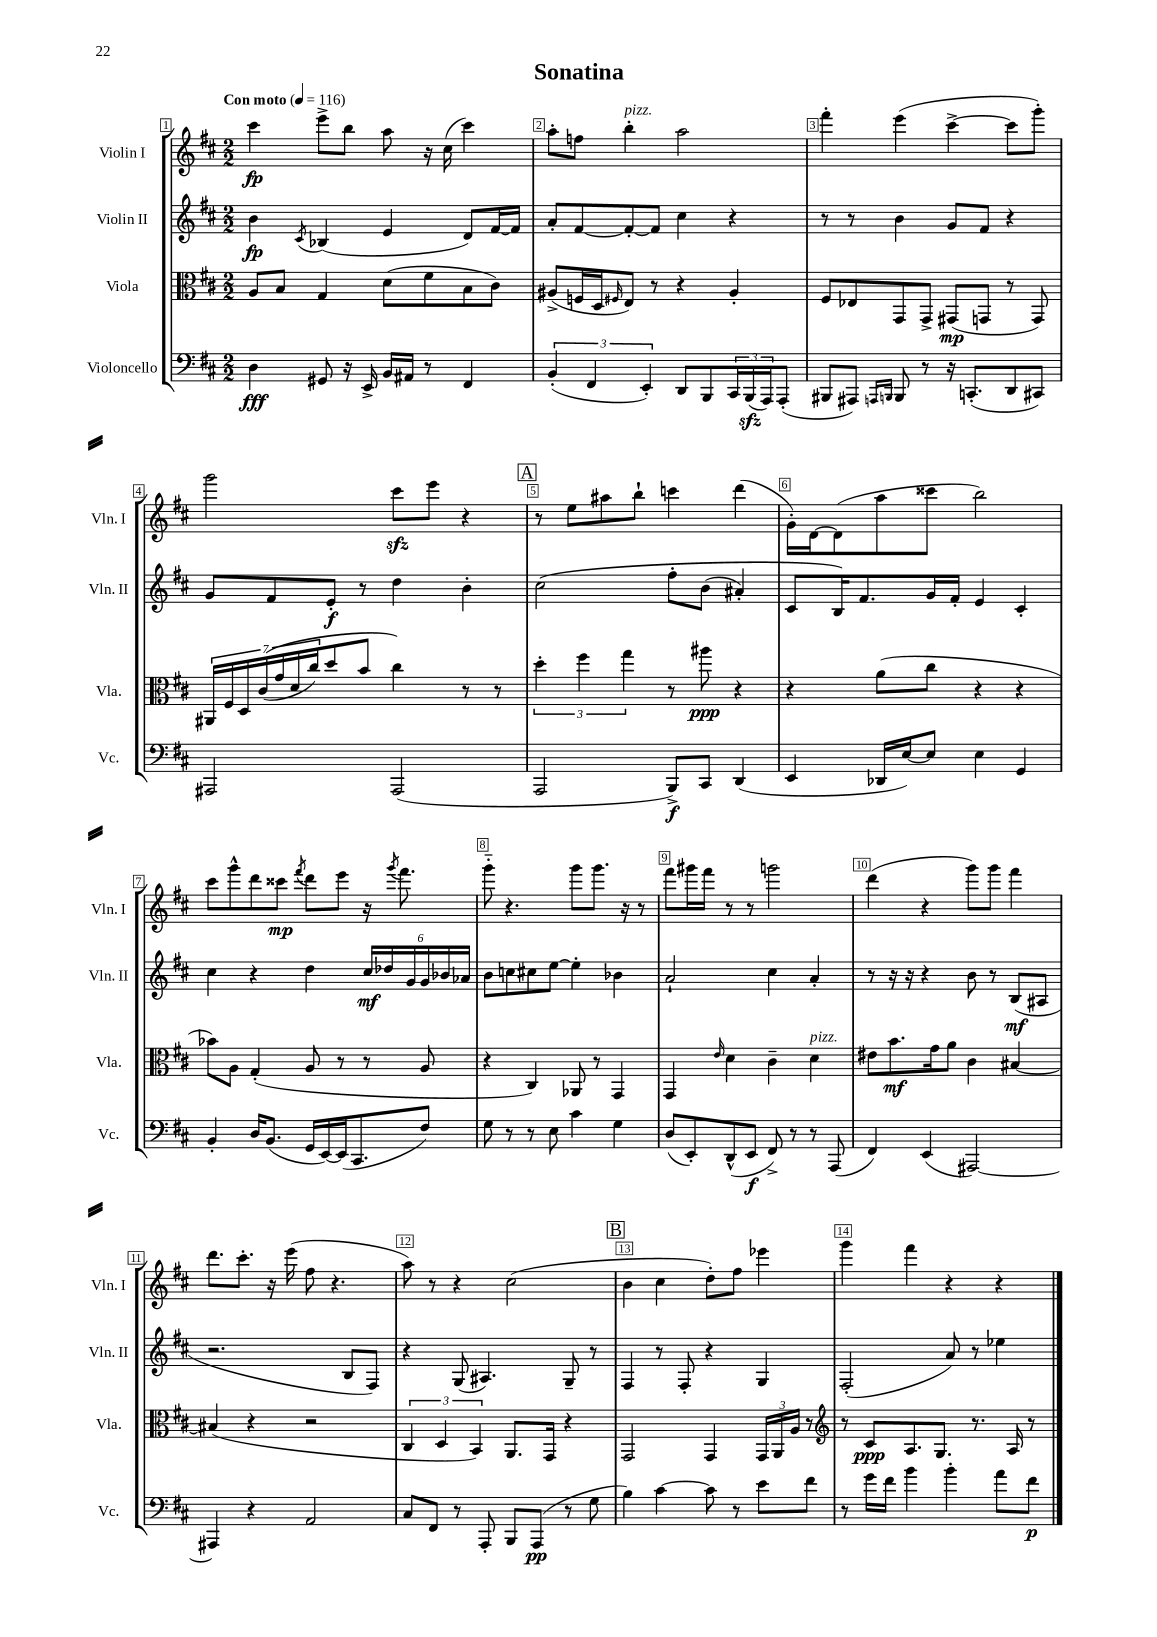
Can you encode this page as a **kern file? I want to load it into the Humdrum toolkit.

**kern	**dynam	**kern	**dynam	**kern	**dynam	**kern	**dynam
*part4	*part4	*part3	*part3	*part2	*part2	*part1	*part1
*staff4	*staff4	*staff3	*staff3	*staff2	*staff2	*staff1	*staff1
*I"Violoncello	*	*I"Viola	*	*I"Violin II	*	*I"Violin I	*
*I'Vc.	*	*I'Vla.	*	*I'Vln. II	*	*I'Vln. I	*
*clefF4	*	*clefC3	*	*clefG2	*	*clefG2	*
*k[f#c#]	*	*k[f#c#]	*	*k[f#c#]	*	*k[f#c#]	*
*M2/2	*	*M2/2	*	*M2/2	*	*M2/2	*
*MM116	*	*MM116	*	*MM116	*	*MM116	*
=1	=1	=1	=1	=1	=1	=1	=1
!	!	!	!	!	!	!LO:TX:a:B:t=Con moto	!
4D\	fff	8A/L	.	4b\	fp	4ccc#\	fp
.	.	8B/J	.	.	.	.	.
.	.	.	.	8qc#/	.	.	.
8GG#X/	.	4G/	.	(4B-X/	.	8eee^\L	.
16r	.	.	.	.	.	8bb\J	.
16EE^/	.	.	.	.	.	.	.
16BB/LL	.	(8d\L	.	4e/	.	8aa\	.
16AA#X/JJ	.	.	.	.	.	.	.
8r	.	8f#\	.	.	.	16r	.
.	.	.	.	.	.	(16cc#\	.
4FF#/	.	8B\	.	8d/L)	.	4ccc#\)	.
.	.	8c#\J)	.	[16f#/L	.	.	.
.	.	.	.	16f#/JJ]	.	.	.
=2	=2	=2	=2	=2	=2	=2	=2
(6BB'/	.	(8A#X^/L	.	8a'/L	.	8aa'\L	.
.	.	16Fn/L	.	[8f#/	.	8ffn\J	.
6FF#/	.	.	.	.	.	.	.
.	.	16D/J	.	.	.	.	.
.	.	16qqF#X/	.	.	.	.	.
!	!	!	!	!	!	!LO:TX:a:i:t=pizz.	!
.	.	8E/J)	.	8f#'/_	.	4bb'\	.
6EE'/)	.	.	.	.	.	.	.
.	.	8r	.	8f#/J]	.	.	.
8DD/L	.	4r	.	4cc#\	.	2aa\	.
8BBB/	.	.	.	.	.	.	.
24CC#/L	.	4A#'/	.	4r	.	.	.
(24BBBzz/	.	.	.	.	.	.	.
24AAA/J)	.	.	.	.	.	.	.
(8AAA'/J	.	.	.	.	.	.	.
=3	=3	=3	=3	=3	=3	=3	=3
8BBB#X/L	.	8F#/L	.	8r	.	4fff#'\	.
8AAA#X/J)	.	8E-X/	.	8r	.	.	.
16qqAAAn/LL	.	.	.	.	.	.	.
16qqBBBn/JJ	.	.	.	.	.	.	.
8BBB/	.	8GG/	.	4b\	.	(4eee\	.
8r	.	8GG^/J	.	.	.	.	.
16r	.	(8GG#X/L	mp	8g/L	.	[4ccc#^\	.
(8.CCn'/L	.	.	.	.	.	.	.
.	.	8GGn/J	.	8f#/J	.	.	.
8DD/	.	8r	.	4r	.	8ccc#\L]	.
8CC#X/J)	.	8GG/)	.	.	.	8ggg'\J)	.
!!LO:LB:g=z
=4	=4	=4	=4	=4	=4	=4	=4
2AAA#X/	.	28AA#X/LL	.	8g/L	.	2ggg\	.
.	.	28F#/	.	.	.	.	.
.	.	28D/	.	.	.	.	.
.	.	((28c#/	.	.	.	.	.
.	.	.	.	8f#/	.	.	.
.	.	28g/	.	.	.	.	.
.	.	28d/	.	.	.	.	.
.	.	28cc#/J)	.	.	.	.	.
.	.	8dd/	.	8e'/J	f	.	.
.	.	8b/J	.	8r	.	.	.
(2AAA#/	.	4cc#\)	.	4dd\	.	8ccc#zz\L	.
.	.	.	.	.	.	8eee\J	.
.	.	8r	.	4b'\	.	4r	.
.	.	8r	.	.	.	.	.
!!LO:REH:place=s1:t=A
=5	=5	=5	=5	=5	=5	=5	=5
2AAA/	.	6dd'\	.	(2cc#\	.	8r	.
.	.	.	.	.	.	8ee\L	.
.	.	6ff#\	.	.	.	.	.
.	.	.	.	.	.	8aa#X\	.
.	.	6gg\	.	.	.	.	.
.	.	.	.	.	.	8bb`\J	.
8BBB^/L)	f	8r	.	8ff#'\L	.	4cccn\	.
8CC#/J	.	8aa#X\	ppp	(8b\J	.	.	.
(4DD/	.	4r	.	4a#X'/)	.	(4ddd\	.
=6	=6	=6	=6	=6	=6	=6	=6
4EE/	.	4r	.	8c#/L	.	16g'\LL)	.
.	.	.	.	.	.	[16d\J	.
.	.	.	.	16B/K)	.	(8d\]	.
.	.	.	.	8.f#/	.	.	.
16DD-X/LL	.	(8a\L	.	.	.	8aa\	.
[16E/J)	.	.	.	.	.	.	.
8E/J]	.	8cc#\J	.	16g/L	.	8ccc##X\J	.
.	.	.	.	16f#'/JJ	.	.	.
4E\	.	4r	.	4e/	.	2bb\)	.
4GG/	.	4r	.	4c#'/	.	.	.
!!LO:LB:g=z
=7	=7	=7	=7	=7	=7	=7	=7
4BB'/	.	8b-X\L)	.	4cc#\	.	8ccc#\L	.
.	.	8A\J	.	.	.	8ggg^^\	.
16D/KL	.	(4G'/	.	4r	.	8ddd\	.
(8.BB/J	.	.	.	.	.	.	.
.	.	.	.	.	.	8ccc##X\J	mp
.	.	.	.	.	.	8qfff#/	.
16GG/LL	.	8A/	.	4dd\	.	8ddd\L	.
[16EE/)	.	.	.	.	.	.	.
(16EE/J]	.	8r	.	.	.	8eee\J	.
8.CC#/	.	.	.	.	.	.	.
.	.	8r	.	24cc#/LL	mf	16r	.
.	.	.	.	24dd-X/	.	.	.
.	.	.	.	.	.	8qggg/	.
.	.	.	.	.	.	8.fff#\	.
.	.	.	.	24g/	.	.	.
8F#/J)	.	8A/	.	24g/	.	.	.
.	.	.	.	24b-X/	.	.	.
.	.	.	.	24a-X/JJ	.	.	.
=8	=8	=8	=8	=8	=8	=8	=8
8G\	.	4r	.	8b\L	.	8ggg\	.
8r	.	.	.	8ccn\	.	4.r	.
8r	.	4C#/)	.	8cc#X\	.	.	.
8E\	.	.	.	[8ee\J	.	.	.
4c#\	.	8AA-X/	.	4ee'\]	.	8ggg\L	.
.	.	8r	.	.	.	8.ggg\J	.
4G\	.	4GG/	.	4b-X\	.	.	.
.	.	.	.	.	.	16r	.
.	.	.	.	.	.	8r	.
=9	=9	=9	=9	=9	=9	=9	=9
(8D/L	.	4GG/	.	2a`/	.	8fff#\L	.
8EE'/)	.	.	.	.	.	16ggg#X\L	.
.	.	.	.	.	.	16fff#\JJ	.
.	.	16qqe/	.	.	.	.	.
(8DD^^/	.	4d\	.	.	.	8r	.
8EE/J	f	.	.	.	.	8r	.
8FF#^/)	.	4c#~\	.	4cc#\	.	2gggn\	.
8r	.	.	.	.	.	.	.
!	!	!LO:TX:a:i:t=pizz.	!	!	!	!	!
8r	.	4d\	.	4a'/	.	.	.
(8AAA/	.	.	.	.	.	.	.
=10	=10	=10	=10	=10	=10	=10	=10
4FF#/)	.	8e#X\L	.	8r	.	(4ddd\	.
.	.	8.b\	mf	16r	.	.	.
.	.	.	.	16r	.	.	.
(4EE/	.	.	.	4r	.	4r	.
.	.	16g\k	.	.	.	.	.
.	.	8a\J	.	.	.	.	.
[2AAA#X/)	.	4c#\	.	8b\	.	8ggg\L)	.
.	.	.	.	8r	.	8ggg\J	.
.	.	[4B#X/	.	(8B/L	mf	4fff#\	.
.	.	.	.	8A#X/J	.	.	.
!!LO:LB:g=z
=11	=11	=11	=11	=11	=11	=11	=11
4AAA#X/]	.	(4B#X/]	.	2.r	.	8.ddd\L	.
.	.	.	.	.	.	8.ccc#'\J	.
4r	.	4r	.	.	.	.	.
.	.	.	.	.	.	16r	.
.	.	.	.	.	.	(16eee\	.
2AA/	.	2r	.	.	.	8ff#\	.
.	.	.	.	.	.	4.r	.
.	.	.	.	8B/L	.	.	.
.	.	.	.	8F#/J)	.	.	.
=12	=12	=12	=12	=12	=12	=12	=12
8C#/L	.	6C#/	.	4r	.	8aa\)	.
8FF#/J	.	.	.	.	.	8r	.
.	.	6D/	.	.	.	.	.
8r	.	.	.	(8G/	.	4r	.
.	.	6BB/)	.	.	.	.	.
8AAA'/	.	.	.	4.A#X/)	.	.	.
8BBB/L	.	8.AA/L	.	.	.	(2cc#\	.
(8AAA/J	pp	.	.	.	.	.	.
.	.	16GG/Jk	.	.	.	.	.
8r	.	4r	.	8G~/	.	.	.
8G\	.	.	.	8r	.	.	.
!!LO:REH:place=s1:t=B
=13	=13	=13	=13	=13	=13	=13	=13
4B\)	.	2GG/	.	4F#/	.	4b\	.
[4c#\	.	.	.	8r	.	4cc#\	.
.	.	.	.	8F#'/	.	.	.
8c#\]	.	4GG/	.	4r	.	8dd'\L)	.
8r	.	.	.	.	.	8ff#\J	.
8e\L	.	24GG/LL	.	4G/	.	4eee-X\	.
.	.	24AA/	.	.	.	.	.
.	.	24A/JJ	.	.	.	.	.
8f#\J	.	8r	.	.	.	.	.
=14	=14	=14	=14	=14	=14	=14	=14
*	*	*clefG2	*	*	*	*	*
8r	.	8r	.	(2F#'/	.	4ggg\	.
16g\LL	.	8c#/L	ppp	.	.	.	.
16f#\JJ	.	.	.	.	.	.	.
4b\	.	8.A/	.	.	.	4fff#\	.
.	.	8.G/J	.	.	.	.	.
4b'\	.	.	.	8a/)	.	4r	.
.	.	8.r	.	8r	.	.	.
8a\L	.	.	.	4ee-X\	.	4r	.
.	.	16A/	.	.	.	.	.
8f#\J	p	8r	.	.	.	.	.
==	==	==	==	==	==	==	==
*-	*-	*-	*-	*-	*-	*-	*-
